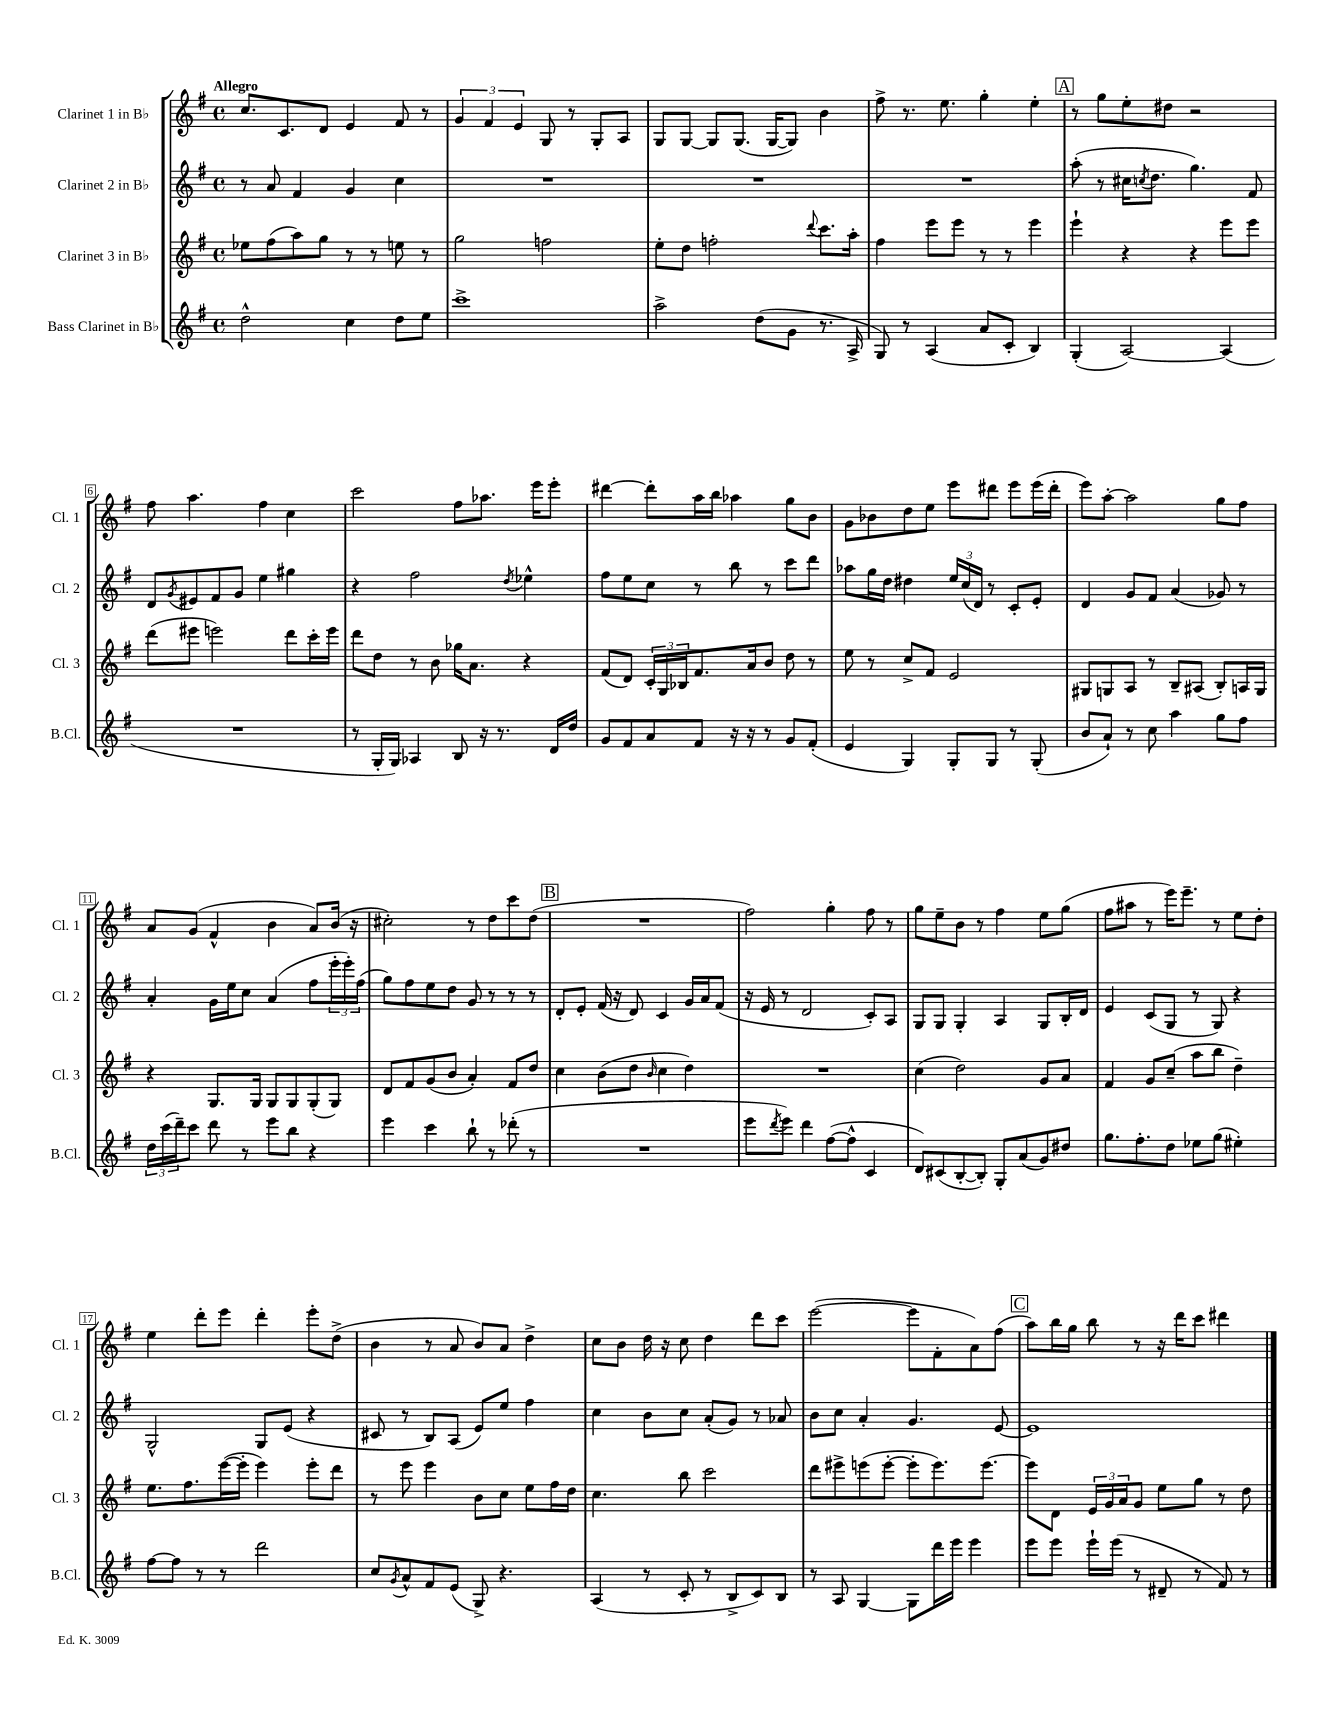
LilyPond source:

<<
\new StaffGroup <<
\new Staff = "s0" \with { instrumentName = "Clarinet 1 in Bb" shortInstrumentName = "Cl. 1" } {
    \clef treble \key g \major \defaultTimeSignature \time 4/4 \tempo "Allegro"
    c''8. c'8. d'8 e'4 fis'8 r8 |
    \tuplet 3/2 { g'4 fis'4 e'4 } g8 r8 g8-. a8 |
    g8 g8~ g8 g8.( g16~ g8) b'4 |
    fis''8-> r8. e''8. g''4-. e''4-. |
    \mark \markup { \box "A" } r8 g''8 e''8-. dis''8 r2 |
    fis''8 a''4. fis''4 c''4 |
    c'''2 fis''8 aes''8. e'''16 e'''8-. |
    dis'''4~ dis'''8-. a''16 b''16 aes''4 g''8 b'8 |
    g'8 bes'8 d''8 e''8 e'''8 dis'''8 e'''8 e'''16( dis'''16-. |
    e'''8) a''8~-. a''2 g''8 fis''8 |
    a'8 g'8( fis'4-^ b'4 a'8) b'16( r16 |
    cis''2-.) r8 d''8 c'''8 d''8( |
    \mark \markup { \box "B" } R1 |
    fis''2) g''4-. fis''8 r8 |
    g''8 e''8-- b'8 r8 fis''4 e''8 g''8( |
    fis''8 ais''8 r8 e'''16) e'''8.-- r8 e''8 d''8-. |
    e''4 d'''8-. e'''8 d'''4-. e'''8-. d''8->( |
    b'4 r8 a'8 b'8) a'8 d''4-> |
    c''8 b'8 d''16 r16 c''8 d''4 d'''8 c'''8 |
    e'''2~( e'''8 fis'8-. a'8) fis''8( |
    \mark \markup { \box "C" } a''8) b''16 g''16 b''8 r8 r16 d'''16 c'''8 dis'''4 \bar "|." |
}
\new Staff = "s1" \with { instrumentName = "Clarinet 2 in Bb" shortInstrumentName = "Cl. 2" } {
    \clef treble \key g \major \defaultTimeSignature \time 4/4
    r8 a'8 fis'4 g'4 c''4 |
    R1 |
    R1 |
    R1 |
    \mark \markup { \box "A" } a''8-.( r8 cis''16 \acciaccatura { c''8 } d''8. g''4.) fis'8 |
    d'8 \acciaccatura { g'8 } eis'8 fis'8 g'8 e''4 gis''4 |
    r4 fis''2 \acciaccatura { d''8 } ees''4-^ |
    fis''8 e''8 c''8 r8 b''8 r8 c'''8 d'''8 |
    aes''8 g''16 d''16 dis''4 \tuplet 3/2 { e''16 c''16( d'16) } r8 c'8-. e'8-. |
    d'4 g'8 fis'8 a'4( ges'8) r8 |
    a'4-. g'16 e''16 c''8 a'4( fis''8 \tuplet 3/2 { e'''16-. e'''16-.) fis''16( } |
    g''8) fis''8 e''8 d''8 g'8 r8 r8 r8 |
    \mark \markup { \box "B" } d'8-. e'8-. fis'16( r16 d'8) c'4 g'16 a'16 fis'8( |
    r16 e'16 r8 d'2 c'8-.) a8 |
    g8 g8 g4-. a4 g8 b16-. d'16 |
    e'4 c'8( g8 r8 g8) r4 |
    g2-^ g8 e'8( r4 |
    cis'8 r8 b8) a8( e'8) e''8 fis''4 |
    c''4 b'8 c''8 a'8-.( g'8) r8 aes'8 |
    b'8 c''8 a'4-. g'4. e'8~ |
    \mark \markup { \box "C" } e'1 \bar "|." |
}
\new Staff = "s2" \with { instrumentName = "Clarinet 3 in Bb" shortInstrumentName = "Cl. 3" } {
    \clef treble \key g \major \defaultTimeSignature \time 4/4
    ees''8 fis''8( a''8) g''8 r8 r8 e''8 r8 |
    g''2 f''2 |
    e''8-. d''8 f''2-. \appoggiatura { d'''8 } c'''8. a''16-. |
    fis''4 e'''8 e'''8 r8 r8 e'''4 |
    \mark \markup { \box "A" } e'''4-! r4 r4 e'''8 e'''8 |
    d'''8( eis'''8 e'''2) d'''8 c'''16-. e'''16 |
    d'''8 d''8 r8 b'8 ges''16 a'8. r4 |
    fis'8( d'8) \tuplet 3/2 { c'16-. g16 bes16 } fis'8. a'16 b'8 d''8 r8 |
    e''8 r8 c''8-> fis'8 e'2 |
    gis8 g8 a8 r8 b8-- ais8( b8-.) a16 g16 |
    r4 g8. g16 g8 g8 g8-.( g8) |
    d'8 fis'8 g'8( b'8 a'4-.) fis'8 d''8 |
    \mark \markup { \box "B" } c''4 b'8( d''8 \grace { b'16 } c''4 d''4) |
    R1 |
    c''4( d''2) g'8 a'8 |
    fis'4 g'8 c''8--( a''8 b''8 d''4--) |
    e''8. fis''8. e'''16~( e'''16-. e'''4) e'''8-. d'''8 |
    r8 e'''8 e'''4 b'8 c''8 e''8 fis''16 d''16 |
    c''4. b''8 c'''2 |
    d'''8 eis'''8-> e'''8( e'''8~-. e'''8-. e'''8.) e'''8.~ |
    \mark \markup { \box "C" } e'''8 d'8 \tuplet 3/2 { e'16 g'16 a'16 } g'8 e''8 g''8 r8 d''8 \bar "|." |
}
\new Staff = "s3" \with { instrumentName = "Bass Clarinet in Bb" shortInstrumentName = "B.Cl." } {
    \clef treble \key g \major \defaultTimeSignature \time 4/4
    d''2-^ c''4 d''8 e''8 |
    c'''1-> |
    a''2-> d''8( g'8 r8. a16-> |
    g8) r8 a4( a'8 c'8-. b4) |
    \mark \markup { \box "A" } g4-.( a2~) a4( |
    R1 |
    r8 g16-. g16) aes4 b8 r16 r8. d'16 d''16 |
    g'8 fis'8 a'8 fis'8 r16 r16 r8 g'8 fis'8-.( |
    e'4 g4) g8-. g8 r8 g8-.( |
    b'8 a'8-!) r8 c''8 a''4 g''8 fis''8 |
    \tuplet 3/2 { d''16 c'''16( d'''16--) } c'''8 d'''8 r8 e'''8 b''8 r4 |
    e'''4 c'''4 b''8-! r8 des'''8-.( r8 |
    \mark \markup { \box "B" } R1 |
    e'''8 \acciaccatura { d'''8 } e'''8) d'''4 fis''8~( fis''8-^ c'4 |
    d'8) cis'8( b8~-. b8-.) g8-. a'8( g'8) dis''8 |
    g''8. fis''8.-. d''8 ees''8 g''8( eis''4-.) |
    fis''8~ fis''8 r8 r8 d'''2 |
    c''8 \acciaccatura { g'8 } a'8-^ fis'8 e'8( g8->) r4. |
    a4( r8 c'8-. r8 b8-> c'8) b8 |
    r8 a8 g4~ g8 d'''16 e'''16 e'''4 |
    \mark \markup { \box "C" } e'''8 e'''8 e'''16-! e'''16( r8 dis'8-- r8 fis'8) r8 \bar "|." |
}
>>
>>
\layout { \context { \Score \override BarNumber.stencil = #(make-stencil-boxer 0.1 0.3 ly:text-interface::print) } }
